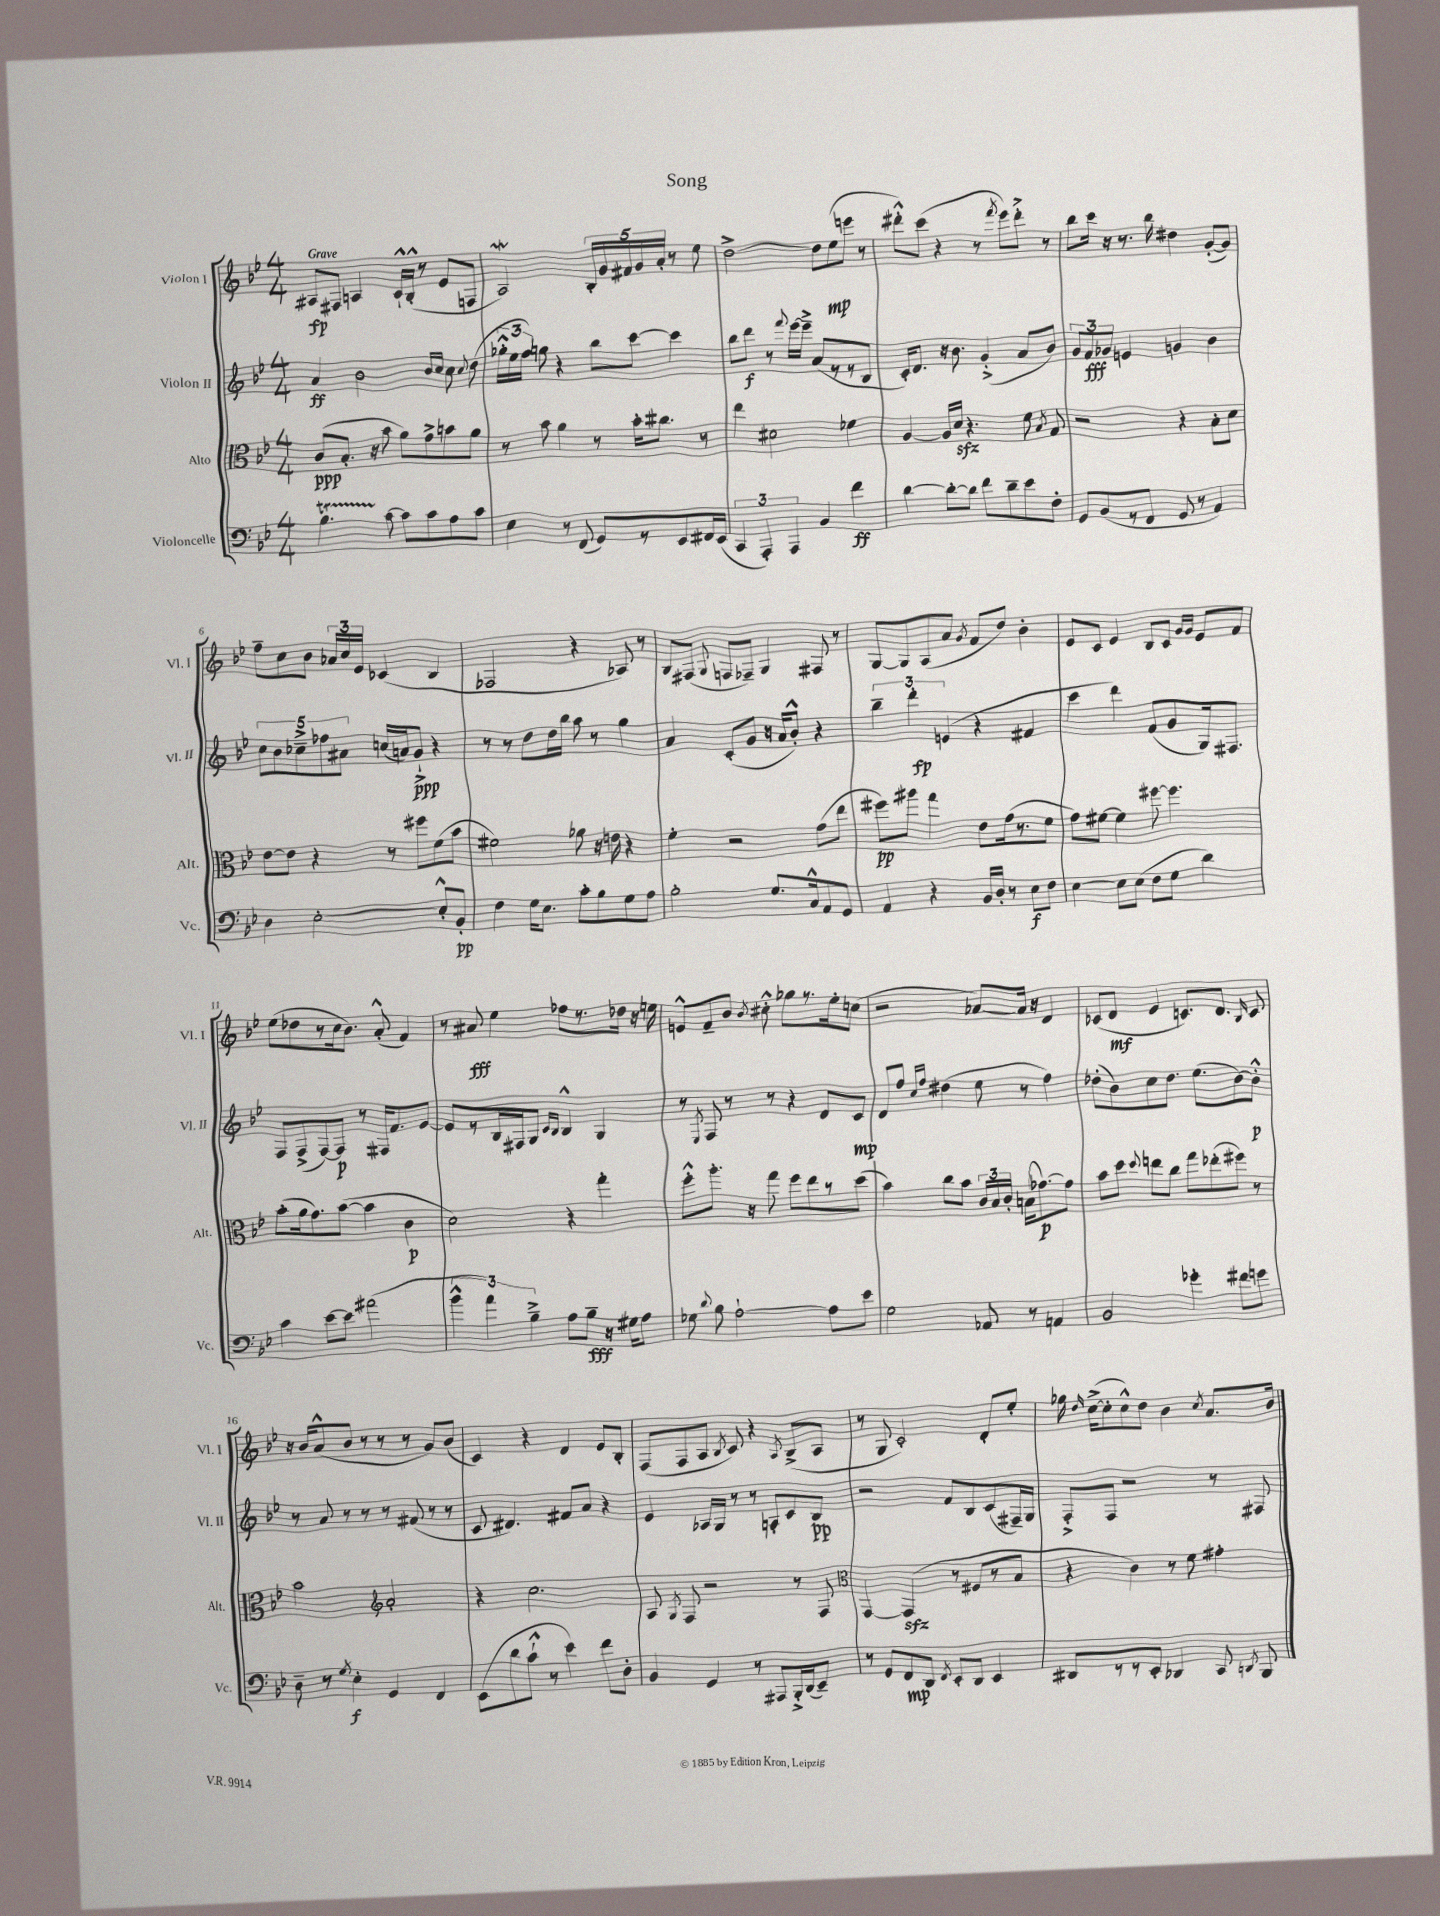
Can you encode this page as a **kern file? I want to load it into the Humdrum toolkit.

**kern	**kern	**kern	**kern
*staff4	*staff3	*staff2	*staff1
*clefF4	*clefC3	*clefG2	*clefG2
*k[b-e-]	*k[b-e-]	*k[b-e-]	*k[b-e-]
*M4/4	*M4/4	*M4/4	*M4/4
4.B-	(8c	4a	8A#
.	8.B-'	.	8F#
.	.	2b-	4A
.	16r	.	.
[8c	8b-	.	.
8c]	8a)	.	16c`^^
.	.	.	(16B-'^^
8c	8g^	.	8r
.	.	16qqb-	.
.	.	16qqcc	.
8A	8b	8cc	8e-
.	.	8qqcc	.
8c	8a	(8dd	8F
=	=	=	=
4E-	8r	24gg-'^^	2A)
.	.	24ee-	.
.	.	24ff)	.
.	8b-	8gg	.
8r	4a	4r	.
(8FF	.	.	.
8GG)	8r	8bb-	20B-'
.	.	.	20g
.	.	.	20f#
8r	16b-'	[8ccc	.
.	.	.	20g
.	8.cc#	.	.
.	.	.	20a'
8EE-	.	4ccc]	8r
16FF#	8r	.	8ee-
(16EE-	.	.	.
=	=	=	=
6CC	4ee-	8bb-	[2dd^
.	.	8ddd	.
6AAA')	.	.	.
.	2d#	8r	.
6AAA	.	.	.
.	.	8qqfff	.
.	.	[16eee-	.
.	.	16eee-~^]	.
4BB-	.	(8a	8dd]
.	.	8r	(8ee-
4f	4f-	8r	8eee
.	.	8B-	8r
=	=	=	=
[4d	[4A	16c')	8ddd#'^^)
.	.	8.d	.
.	.	.	(8ccc
8d'_	16A]	16r	4r
.	16d	8.b-	.
8d]	4.r	.	.
8f	.	(4g'^	8r
.	.	.	8qfff
8d~	.	.	8eee-)
8e-	8f	8a	8ddd#'^
.	8qB-	.	.
8F'	8G	8b-)	8r
=	=	=	=
8GG	2r	12g	8bb-
.	.	12f	.
(8BB-	.	.	16ccc
.	.	12g-	.
.	.	.	16r
8r	.	4e	8.r
8FF	.	.	.
.	.	.	16bb-
8GG	4r	4g	4dd#
8r	.	.	.
4AA)	8B-'	4b-	([8g'
.	8d	.	8g])
=	=	=	=
4D	[8e-	10cc	8ff~
.	.	10b-	.
.	8e-]	.	8cc
.	.	10cc-~^	.
[2E-'	4r	.	8b-
.	.	10ff-	.
.	.	.	24a-
.	.	10a#	.
.	.	.	24cc
.	.	.	24e-
.	8r	(16cc	(4c-
.	.	16a)	.
.	8ff#	8g`^	.
8E-'^^]	(8f	4r	4B-
8BB-'	8b-	.	.
=	=	=	=
4F	2f#)	8r	2F-
.	.	8r	.
16G	.	8dd	.
8.E-	.	.	.
.	.	16dd	.
.	.	16bb-	.
8c'	8a-	8aa	4r
8B-	16r	8r	.
.	16e	.	.
8G	4r	4gg	8A-)
8A	.	.	8r
=	=	=	=
2B-'	4f'	4a	8B-
.	.	.	(8F#
.	.	.	8qqG
.	2r	(8c'	8F
.	.	8g	8F-~)
8.G	.	16r	4G
.	.	16a	.
.	.	8b-'^^)	.
16C^^	.	.	.
8AA	(8g	4r	8F#
8GG	8ee-	.	8r
=	=	=	=
4AA	8ff#)	6bb-~	[8G
.	8aa#	.	8G]
.	.	6ddd'	.
4r	4gg	.	(8A
.	.	(6e	.
.	.	.	8a
.	.	.	8qg
16BB-	8e-	4r	8f
16D'	.	.	.
8r	(16g	.	8dd)
.	8.r	.	.
8E-	.	4f#	4b-'
8F	8f	.	.
=	=	=	=
[4E-	8g)	4ccc	8e-
.	[8f#	.	8c
8E-]	4f#]	4ddd)	4e-
(8E-	.	.	.
8F	[8ff#	(8f	8B-
8G	4.ff#]	8g	8c
.	.	.	16qqg
.	.	.	16qqg
4d)	.	16G)	8e-
.	.	8.F#	.
.	.	.	8f
=	=	=	=
4c	(8b-'	8F	(8ee-
.	16a	(8F^	8dd-
.	8.g)	.	.
[8e-	.	[8F)	8r
8e-]	([8b-	8F]	16cc
.	.	.	8.b-)
(2a#	4b-]	8r	.
.	.	16F#	(8a'^^
.	.	8.f	.
.	4c	.	4f)
.	.	[8e-	.
=	=	=	=
6b-^^	2d)	8e-]	8r
.	.	8r	8a#
6a)	.	.	.
.	.	16B-	4ee-
.	.	16F#	.
6B-~^	.	.	.
.	.	8G	.
.	.	16qqc	.
.	.	16qqB-	.
8A	4r	4B-^^	8ff-
8B-~	.	.	8.r
16r	4gg'	4G	.
16G#	.	.	16dd-
8A	.	.	16r
.	.	.	16ee
=	=	=	=
8G-	8ff'^^	8r	8e^^
8qqd	.	8qE-	.
8B-	8.aa'	8F	8f~
[2A`	.	8r	8b-
.	16r	.	.
.	.	.	8qb-
.	8gg	8r	8cc#'^^
.	8ff	4r	8gg-
.	8ee-	.	8.r
8A]	8r	8d	.
.	.	.	16ee-'
8e-	(8dd	8c	(8cc
=	=	=	=
2G	4b-)	8d	2r
.	.	8ff	.
.	.	16qqcc	.
.	.	16qqff	.
.	8cc	(4dd#	.
.	8b-	.	.
8AA-	24c	8ee-	[8a-)
.	24B-	.	.
.	24c'	.	.
8r	(16B	8r	16a-]
.	[8.g-)	.	16r
4AA	.	4ff)	4d
.	8g-]	.	.
=	=	=	=
2BB-	8b-	(8dd-'	(8c-
.	8dd	8b-)	8d
.	8qqdd	.	.
.	8ee	8cc	4e-
.	8cc	8.dd-	.
4g-'	8gg	.	8.c)
.	.	(8.ee-	.
.	(8ee-'	.	.
.	.	.	8.d
8f#	8ff#)	[8b-)	.
.	.	.	16qqB-
8g	8r	8b-'^^]	8c
=	=	=	=
8D~	2b-	8r	16r
.	.	.	16b-
8r	.	8a	(8a^^
8qG	.	.	.
4E-'	.	8r	8b-
.	.	8r	8r
*	*clefG2	*	*
4GG	2a'	8r	8r
.	.	(8f#	8r
4FF	.	8r	8g)
.	.	8r	(8b-
=	=	=	=
(8EE-	4r	8c	4c)
8d	.	4.d#)	.
8c`^^	2.cc	.	4r
8r	.	.	.
4e-)	.	8f#	4d
.	.	8a	.
8f	.	4r	8e-
8D'	.	.	8B-'
=	=	=	=
4BB-	8A	4e-	(8F
.	8qG	.	.
.	8F	.	8F
4GG	2r	16A-	8A
.	.	16G	.
.	.	.	8qB-
.	.	8r	8c)
8r	.	8r	4r
8AAA#	.	8A'	.
.	.	.	8qA
16BBB-'^	8r	8c	(8B-^
(16DD	.	.	.
8EE-~)	8F	8B-	8A
=	=	=	=
*	*clefC3	*	*
8r	[4GG	2r	8r
8GG	.	.	8G
8FF	(4GG]	.	2c')
8DD	.	.	.
8qFF	.	.	.
8EE-'	8r	8f	.
8DD	8F#	8B-	.
4EE-	8r	(8c	8d'
.	8B-	16F#~)	8ee-'
.	.	16G	.
=	=	=	=
8DD#	4r	8F'^	16gg-
.	.	.	16qqdd
.	.	.	([16cc^
8r	.	8F	8cc']
8r	4c)	2r	8cc^^)
8EE-'	.	.	8dd
4DD-	8r	.	4b-
.	8f	.	.
.	.	.	8qcc
8CC	4g#'	8r	8.a
8qDD	.	.	.
8BBB-	.	8F#	.
.	.	.	16b-
==	==	==	==
*-	*-	*-	*-
